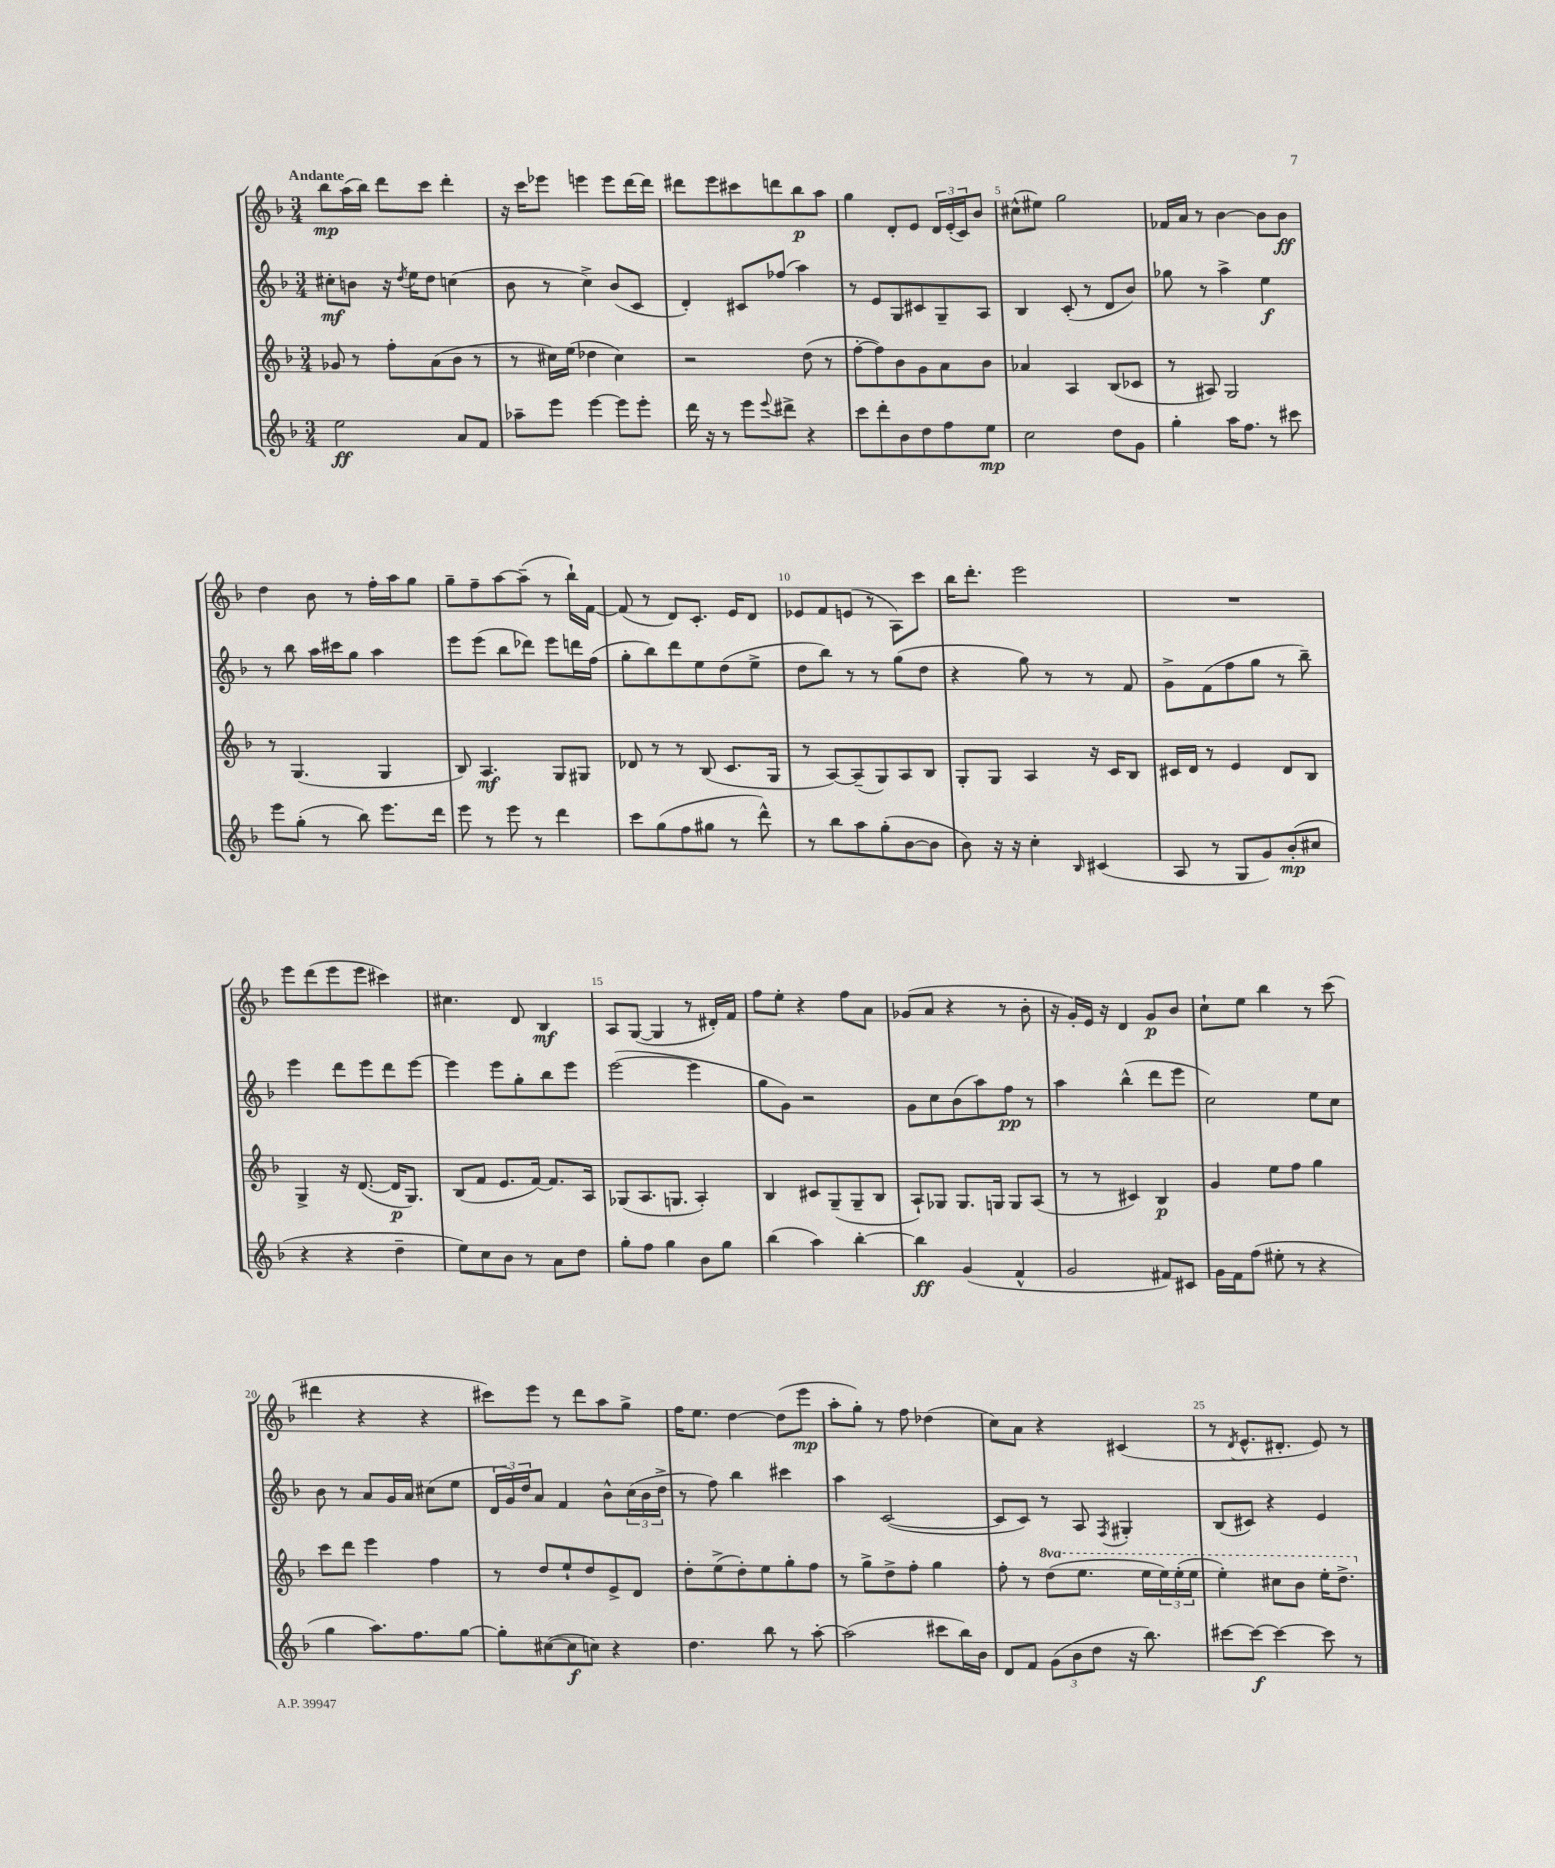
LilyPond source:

<<
\new StaffGroup <<
\new Staff = "s0" {
    \clef treble \key f \major \numericTimeSignature \time 3/4 \tempo "Andante"
    bes''8\mp a''16( bes''16) d'''8 c'''8 d'''4-. |
    r16 c'''16 ees'''8 e'''4 e'''8 d'''16~ d'''16 |
    dis'''8 e'''8 cis'''8 d'''8 bes''8\p a''8 |
    g''4 d'8-. e'8 \tuplet 3/2 { d'16 e'16-.( c'16) } bes'8 |
    cis''8-^( eis''8) g''2 |
    fes'16 a'16 r8 bes'4~ bes'8 bes'8\ff |
    d''4 bes'8 r8 f''16-. a''16 g''8 |
    g''8-- f''8-- a''8~ a''8--( r8 bes''16-!) f'16~ |
    f'8( r8 d'8) c'8.-. e'16 d'8 |
    ees'8 f'8 e'8( r8 a8) c'''8 |
    bes''16 d'''8.-. e'''2 |
    R2. |
    e'''8 d'''8( e'''8 e'''8 cis'''4) |
    cis''4. d'8 bes4\mf |
    a8 g8~( g4 r8 dis'16-.) f'16 |
    f''8 e''8-. r4 f''8 a'8 |
    ges'8( a'8 r4 r8 bes'8-. |
    r16 g'16-.) e'16 r16 d'4 g'8\p bes'8 |
    c''8-! e''8 bes''4 r8 c'''8( |
    dis'''4 r4 r4 |
    cis'''8) e'''8 r8 d'''8 a''8 g''8-> |
    f''16 e''8. d''4~ d''8( e'''8\mp |
    a''8-. g''8-.) r8 f''8 des''4( |
    c''8) a'8 r4 cis'4( |
    r8 \acciaccatura { d'8 } e'8.-^ dis'8.-. e'8) r8 \bar "|." |
}
\new Staff = "s1" {
    \clef treble \key f \major \numericTimeSignature \time 3/4
    cis''8-.\mf b'8 r16 \acciaccatura { d''8 } e''16 d''8 c''4( |
    bes'8 r8 c''4->) bes'8( c'8 |
    d'4-.) cis'8 fes''8( a''4) |
    r8 e'8 g8 cis'8 g8-- a8 |
    bes4 c'8-.( r8 d'8 bes'8) |
    ges''8 r8 a''4-> e''4\f |
    r8 bes''8 a''16 cis'''16 g''8 a''4 |
    e'''8 e'''8( bes''8 des'''8) e'''8 d'''16 f''16( |
    g''8-. bes''8) d'''8 e''8 d''8( e''8-> |
    d''8 bes''8) r8 r8 g''8( d''8 |
    r4 g''8) r8 r8 f'8 |
    g'8-> f'8( f''8 g''8 r8 bes''8--) |
    e'''4 d'''8 e'''8 d'''8 e'''8~ |
    e'''4 e'''8 g''8-. bes''8 e'''8 |
    e'''2~( e'''4 |
    g''8 g'8) r2 |
    g'8 c''8 bes'8( a''8) f''8\pp r8 |
    a''4 bes''4-^( d'''8 e'''8 |
    c''2) e''8 c''8 |
    bes'8 r8 a'8 g'16 a'16 cis''8( e''8 |
    \tuplet 3/2 { d'16 g'16) d''16 } a'8 f'4 bes'8-^ \tuplet 3/2 { c''16( bes'16 d''16-> } |
    r8 f''8) bes''4 cis'''4 |
    a''4 c'2~( |
    c'8 c'8) r8 a8 \acciaccatura { f8 } gis4-. |
    bes8( cis'8) r4 e'4 \bar "|." |
}
\new Staff = "s2" {
    \clef treble \key f \major \numericTimeSignature \time 3/4 \set Staff.ottavationMarkups = #ottavation-simple-ordinals
    ges'8 r8 f''8-. a'8( bes'8 r8 |
    r8 cis''16) e''16( des''4 cis''4) |
    r2 d''8( r8 |
    f''8~-. f''8) bes'8 g'8 a'8 bes'8 |
    aes'4 a4 bes8( ces'8 |
    r8 ais8) g2 |
    r8 g4.( g4 |
    bes8) a4.\mf g8 gis8 |
    des'8 r8 r8 bes8( c'8. g16 |
    r8 a8~) a8--( g8) a8 bes8 |
    g8-. g8 a4 r16 c'16 bes8 |
    cis'16 d'16 r8 e'4 d'8 bes8 |
    g4-> r16 d'8.~( d'16\p g8.) |
    bes8( f'8 e'8. f'16~) f'8. a16 |
    ges8( a8. g8. a4-.) |
    bes4 cis'8 g8--( g8-- bes8 |
    a8-!) ges8 ges8. g16 g8 a8( |
    r8 r8 cis'4) bes4\p |
    g'4 e''8 f''8 g''4 |
    c'''8 d'''8 e'''4 f''4 |
    r8 d''8 e''8-! d''8 e'8-> d'8 |
    d''8-. e''8->( d''8-.) e''8 g''8-. f''8 |
    r8 g''8-> d''8-> f''8-. g''4 |
    f''8-. r8 \ottava #1 d'''8( e'''8. e'''16 \tuplet 3/2 { e'''16) e'''16-.( e'''16 } |
    e'''4-.) cis'''8 bes''8 e'''16-. d'''8.-> \ottava #0 \bar "|." |
}
\new Staff = "s3" {
    \clef treble \key f \major \numericTimeSignature \time 3/4
    e''2\ff a'8 f'8 |
    aes''8-- e'''8 e'''4~ e'''8 e'''8-. |
    d'''16 r16 r8 e'''8 \appoggiatura { e'''8 } dis'''8-> r4 |
    c'''8 d'''8-. bes'8 d''8 f''8 e''8\mp |
    c''2 d''8 g'8 |
    g''4-. a''16 f''8. r8 cis'''8 |
    e'''8 g''8-.( r8 bes''8) e'''8. d'''16 |
    e'''8 r8 e'''8 r8 d'''4 |
    c'''8 g''8( f''8 gis''8 r8 d'''8-^) |
    r8 bes''8 a''8 g''8-.( bes'8~ bes'8 |
    bes'8) r16 r16 c''4-. \grace { bes16 } cis'4( |
    a8 r8 g8 g'8) bes'8-.\mp( cis''8 |
    r4 r4 d''4-- |
    e''8) c''8 bes'8 r8 a'8 d''8 |
    g''8-. f''8 g''4 bes'8 g''8 |
    bes''4( a''4) bes''4~-. |
    bes''4\ff g'4( f'4-^ |
    g'2 fis'8) cis'8 |
    g'16 f'16 f''8( eis''8-. r8 r4 |
    g''4 a''8.) f''8. g''8~ |
    g''8-. cis''8~( cis''8\f c''8) r4 |
    d''4. bes''8 r8 a''8~-. |
    a''2( cis'''8 bes''16) bes'16 |
    d'8 f'8 \tuplet 3/2 { g'8( bes'8 d''8 } r16 bes''8.) |
    cis'''8~ cis'''8~\f cis'''4~ cis'''8 r8 \bar "|." |
}
>>
>>
\layout { \context { \Score \override BarNumber.break-visibility = ##(#f #t #t) barNumberVisibility = #(every-nth-bar-number-visible 5) } }
